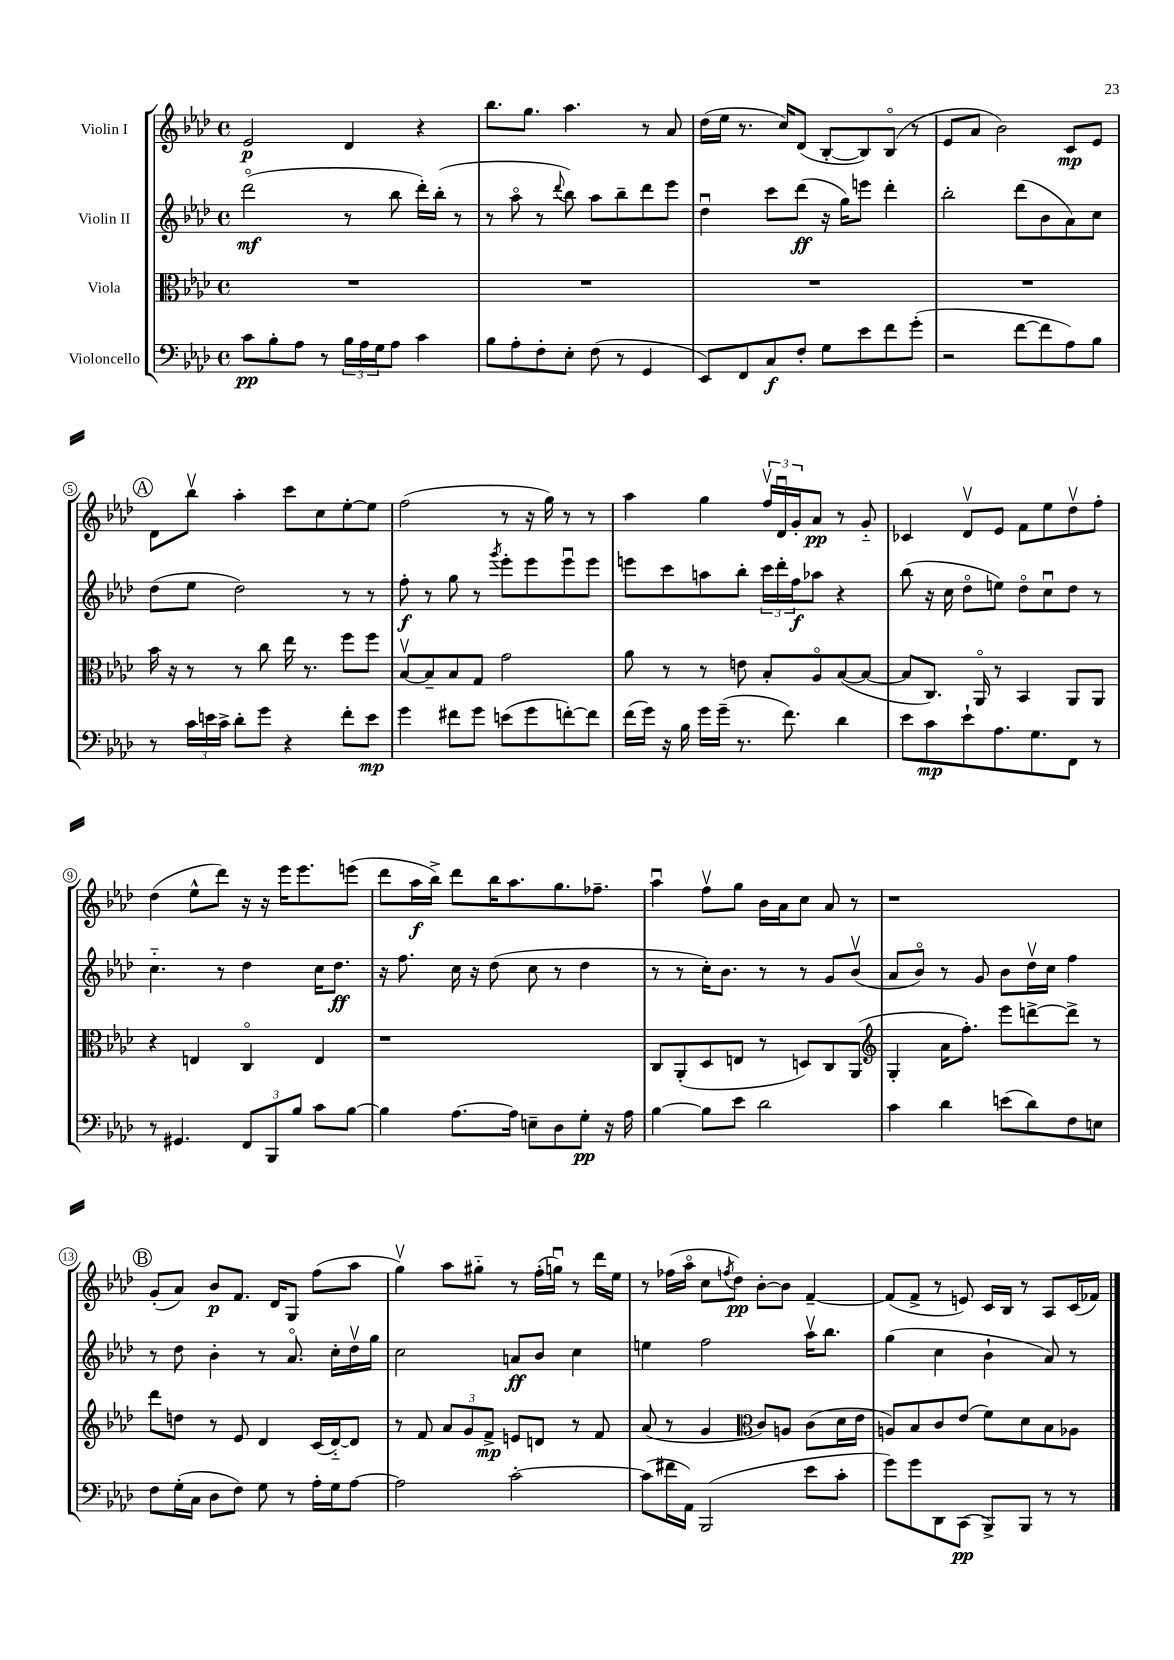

**kern	**kern	**kern	**kern
*staff4	*staff3	*staff2	*staff1
*clefF4	*clefC3	*clefG2	*clefG2
*k[b-e-a-d-]	*k[b-e-a-d-]	*k[b-e-a-d-]	*k[b-e-a-d-]
*M4/4	*M4/4	*M4/4	*M4/4
*met(c)	*met(c)	*met(c)	*met(c)
8c	1r	(2ddd-o	2e-
8B-'	.	.	.
8A-	.	.	.
8r	.	.	.
24B-	.	8r	4d-
24A-	.	.	.
24G	.	.	.
8A-	.	8bb-	.
4c	.	16ddd-')	4r
.	.	(16bb-'	.
.	.	8r	.
=	=	=	=
8B-	1r	8r	8.bb-
8A-'	.	8aa-o	.
.	.	.	8.gg
8F'	.	8r	.
.	.	8qqddd-	.
8E-'	.	8bb-)	4.aa-
(8F	.	8aa-	.
8r	.	8bb-~	.
4GG	.	8ddd-	8r
.	.	8eee-	8a-
=	=	=	=
8EE-)	1r	4dd-u	(16dd-
.	.	.	16ee-
8FF	.	.	8.r
8C	.	8ccc	.
.	.	.	16cc)
8F'	.	(8ddd-	(8d-
8G	.	16r	[8B-'
.	.	16gg)	.
8e-	.	8eee	8B-])
8f	.	4ddd-'	(8B-o
(8g'	.	.	8r
=	=	=	=
2r	1r	2bb-'	8e-
.	.	.	8a-
.	.	.	2b-)
[8f	.	(8ddd-	.
8f]	.	8b-	.
8A-)	.	8a-)	8c
8B-	.	8cc	8e-
=	=	=	=
8r	16b-	(8dd-	8d-
.	16r	.	.
24c	8r	8ee-	8bb-v
24e	.	.	.
24c^	.	.	.
8d-'	8r	2dd-)	4aa-'
8g	8cc	.	.
4r	16ee-	.	8ccc
.	8.r	.	.
.	.	.	8cc
8f'	8ff	8r	[8ee-'
8e	8ff	8r	8ee-]
=	=	=	=
4g	[8B-v	8ff'	(2ff
.	8B-~]	8r	.
8f#	8B-	8gg	.
8g	8G	8r	.
.	.	8qggg	.
(8e	2g	8eee-'	8r
8g	.	8eee-	16r
.	.	.	16gg)
[8f')	.	8eee-u	8r
8f]	.	8eee-	8r
=	=	=	=
(16f	8a-	8eee	4aa-
16g)	.	.	.
16r	8r	8ccc	.
16B-	.	.	.
16g	8r	8aa	4gg
(16g~	.	.	.
8.r	8e	8bb-'	.
.	8B-'	24ccc	24ffv
.	.	24ddd-'	24d-u
8.f)	.	.	.
.	.	24ff	24g'
.	8A-o	8aa-	8a-
4d-	([8B-	4r	8r
.	8B-_	.	8g'~
=	=	=	=
8e-	8B-]	(8bb-	4c-
8c	8.C)	16r	.
.	.	16cc	.
8e-`	.	8dd-o	8d-v
.	16AA-o	.	.
8.A-	8r	8ee)	8e-
.	4BB-	8dd-o	8f
8.G	.	.	.
.	.	8ccu	8ee-
8FF	8AA-	8dd-	8dd-v
8r	8AA-	8r	8ff'
=	=	=	=
8r	4r	4.cc'~	(4dd-
4.GG#	.	.	.
.	4E	.	8ee-^^
.	.	8r	8ddd-)
12FF	4Co	4dd-	16r
.	.	.	16r
12BBB-	.	.	.
.	.	.	16eee-
12B-	.	.	.
.	.	.	8.eee-
8c	4E	16cc	.
.	.	8.dd-	.
[8B-	.	.	(8eee
=	=	=	=
4B-]	1r	16r	8ddd-
.	.	8.ff	.
.	.	.	16aa-
.	.	.	16bb-^)
[8.A-	.	16cc	8ddd-
.	.	16r	.
.	.	(8dd-	16bb-
16A-]	.	.	8.aa-
8E~	.	8cc	.
8D-	.	8r	8.gg
8G'	.	4dd-	.
.	.	.	8.ff-~
16r	.	.	.
16A-	.	.	.
=	=	=	=
[4B-	8C	8r	4aa-u
.	(8AA-'	8r	.
8B-]	8D-	16cc')	8ffv
.	.	8.b-	.
8e-	8E	.	8gg
2d-	8r	8r	16b-
.	.	.	16a-
.	8D)	8r	8cc
.	8C	8g	8a-
.	(8AA-	(8b-v	8r
=	=	=	=
*	*clefG2	*	*
4c	4G'	8a-	1r
.	.	8b-o)	.
4d-	16a-	8r	.
.	8.ff')	.	.
.	.	8g	.
(8e	8eee-	8b-	.
8d-)	[8ddd^	16dd-v	.
.	.	16cc	.
8F	8ddd^]	4ff	.
8E	8r	.	.
=	=	=	=
8F	8ddd-	8r	(8g'
(16G'	8dd	8dd-	8a-)
16C	.	.	.
8D-	8r	4b-'	8b-
8F)	8e-	.	8.f
8G	4d-	8r	.
.	.	.	16d-
8r	.	8.a-o	8G
16A-'	(16c	.	(8ff
16G	[16d-'~)	16cc'	.
[8A-	8d-]	16dd-v	8aa-
.	.	16gg	.
=	=	=	=
2A-]	8r	2cc	4ggv)
.	8f	.	.
.	12a-	.	8aa-
.	12g	.	.
.	.	.	8gg#'~
.	12f^	.	.
[2c'	8e	8a	8r
.	8d	8b-	(16ff'
.	.	.	16ggu)
.	8r	4cc	8r
.	8f	.	16ddd-
.	.	.	16ee-
=	=	=	=
(8c]	(8a-	4ee	8r
16f#	8r	.	(16ff-
16AA-)	.	.	16aa-o
(2BBB-	4g	2ff	8cc
.	.	.	8qff
.	.	.	8dd-)
*	*clefC3	*	*
.	8c)	.	[8b-'
.	8A	.	8b-]
8e-	(8c	16aa-v	[4f~
.	.	8.bb-	.
8c'	16d-	.	.
.	16e-	.	.
=	=	=	=
8g)	8A)	(4gg	(8f]
8g	8B-	.	8f^
8DD-	8c	4cc	8r
(8CC	(8e-	.	8e)
8BBB-^)	8f)	4b-`	16c
.	.	.	16B-
8BBB-	8d-	.	8r
8r	8B-	8a-)	8A-
8r	8A-	8r	(16c
.	.	.	16f-)
==	==	==	==
*-	*-	*-	*-
